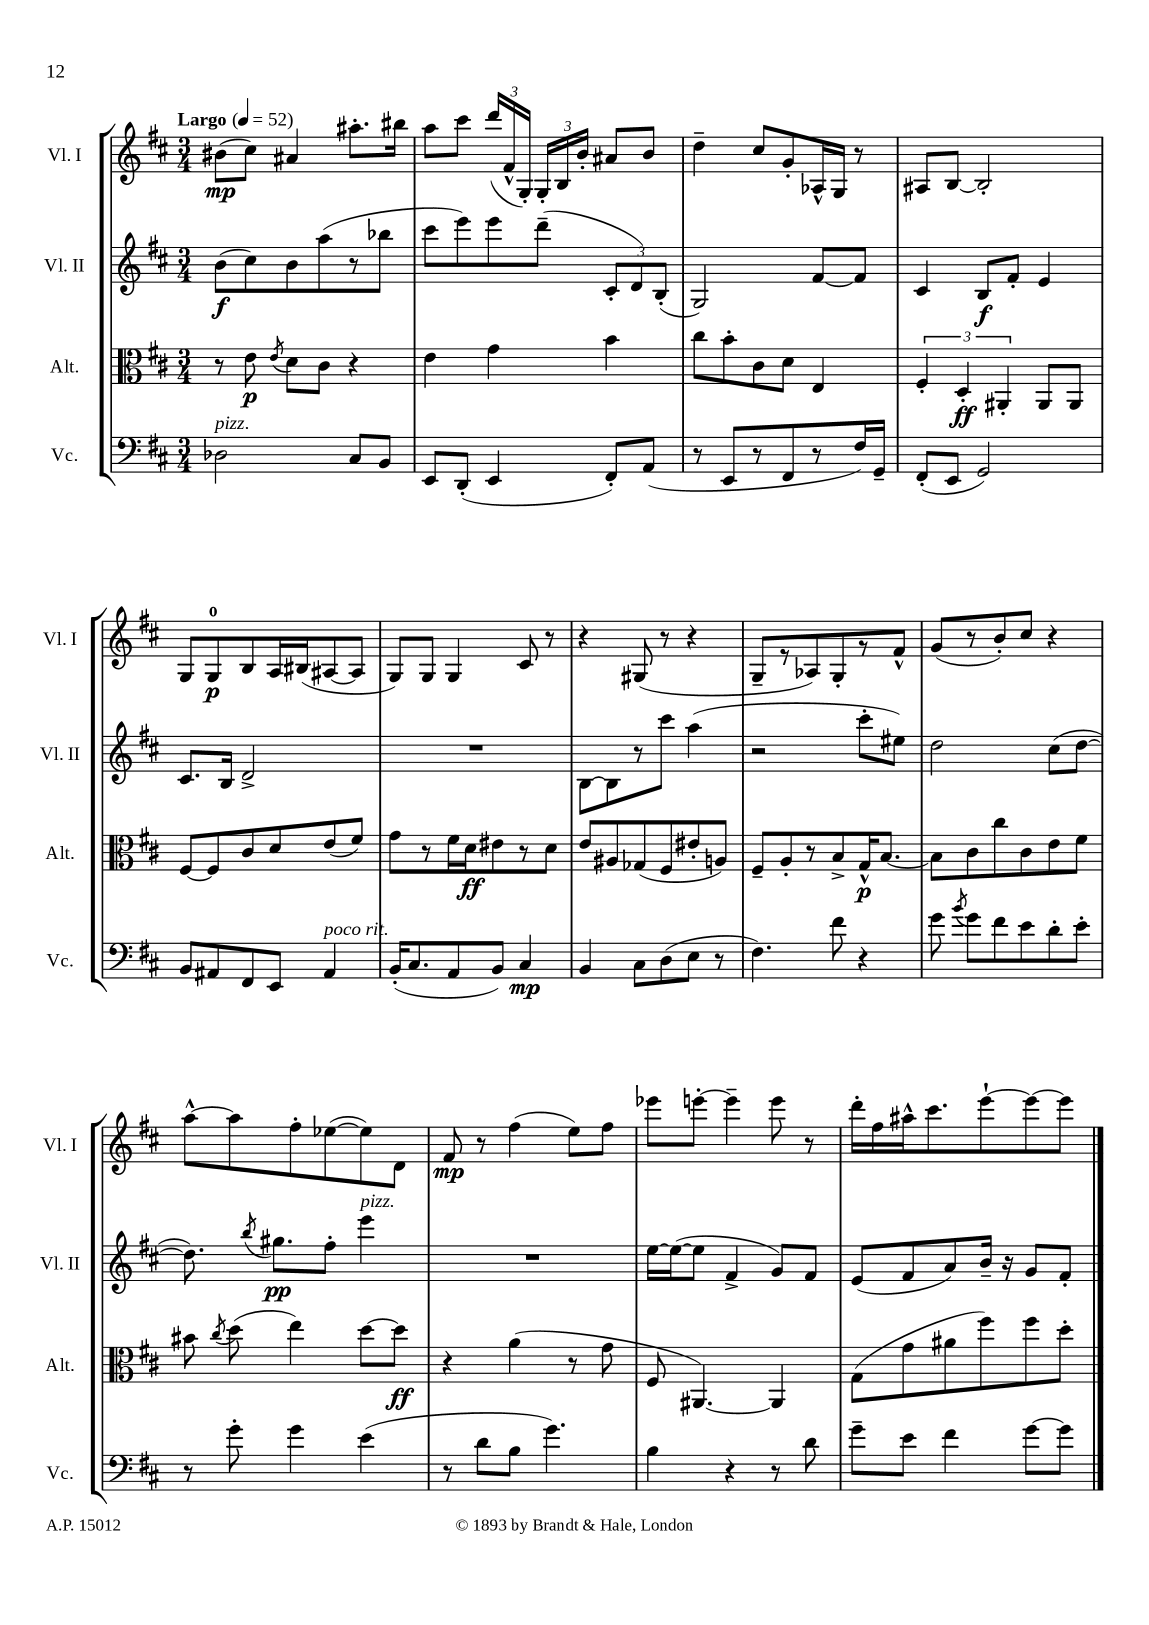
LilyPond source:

<<
\new StaffGroup <<
\new Staff = "s0" \with { instrumentName = "Vl. I" shortInstrumentName = "Vl. I" } {
    \clef treble \key d \major \numericTimeSignature \time 3/4 \tempo "Largo" 4 = 52
    \autoBeamOff bis'8[\mp( cis''8]) ais'4 ais''8.[-. bis''16] |
    a''8[ cis'''8] \tuplet 3/2 { d'''16[( fis'16-^ g16]-.) } \tuplet 3/2 { g16[-. b16 b'16]-. } ais'8[ b'8] |
    d''4-- cis''8[ g'8-. aes16-^ g16] r8 |
    ais8[ b8]~ b2-. |
    g8[ g8-0\p b8 a16 bis16( ais8~ ais8] |
    g8[) g8] g4 cis'8 r8 |
    r4 gis8( r8 r4 |
    g8[-- r8 aes8) g8-. r8 fis'8]-^ |
    g'8[( r8 b'8-.) cis''8] r4 |
    a''8[~-^ a''8 fis''8-. ees''8~( ees''8) d'8] |
    fis'8\mp r8 fis''4( e''8[) fis''8] |
    ees'''8[ e'''8]~-. e'''4-- e'''8 r8 |
    d'''16[-. fis''16 ais''16-^ cis'''8. e'''8~-! e'''8~ e'''8] \bar "|." |
}
\new Staff = "s1" \with { instrumentName = "Vl. II" shortInstrumentName = "Vl. II" } {
    \clef treble \key d \major \numericTimeSignature \time 3/4
    \autoBeamOff b'8[\f( cis''8) b'8 a''8( r8 bes''8] |
    cis'''8[ e'''8) e'''8 d'''8]--( \tuplet 3/2 { cis'8[-. d'8) b8]-.( } |
    g2) fis'8[~ fis'8] |
    cis'4 b8[\f fis'8]-. e'4 |
    cis'8.[ b16] d'2-> |
    R2. |
    b8[~ b8 r8 cis'''8] a''4( |
    r2 cis'''8[-. eis''8]) |
    d''2 cis''8[( d''8]~ |
    d''8.) \acciaccatura { b''8 } gis''8.[\pp fis''8]-. e'''4^\markup { \italic "pizz." } |
    R2. |
    e''16[~ e''16~( e''8] fis'4-> g'8[) fis'8] |
    e'8[( fis'8 a'8) b'16]-- r16 g'8[ fis'8]-. \bar "|." |
}
\new Staff = "s2" \with { instrumentName = "Alt." shortInstrumentName = "Alt." } {
    \clef alto \key d \major \numericTimeSignature \time 3/4
    \autoBeamOff r8 e'8\p \acciaccatura { e'8 } d'8[ cis'8] r4 |
    e'4 g'4 b'4 |
    cis''8[ b'8-. cis'8 d'8] e4 |
    \tuplet 3/2 { fis4-. d4-.\ff ais,4-. } ais,8[ ais,8] |
    fis8[~ fis8 cis'8 d'8 e'8( fis'8]) |
    g'8[ r8 fis'16 d'16\ff eis'8 r8 d'8] |
    e'8[ ais8 ges8( fis8 eis'8-. a8]) |
    fis8[-- a8-. r8 b8-> g16-^\p b8.]~ |
    b8[ cis'8 cis''8 cis'8 e'8 fis'8] |
    bis'8 \acciaccatura { cis''8 } d''8( e''4) d''8[~ d''8]\ff |
    r4 a'4( r8 g'8 |
    fis8 ais,4.~) ais,4 |
    g8[( g'8 ais'8 fis''8) fis''8 d''8]-. \bar "|." |
}
\new Staff = "s3" \with { instrumentName = "Vc." shortInstrumentName = "Vc." } {
    \clef bass \key d \major \numericTimeSignature \time 3/4
    \autoBeamOff des2^\markup { \italic "pizz." } cis8[ b,8] |
    e,8[ d,8]-.( e,4 fis,8[-.) a,8]( |
    r8 e,8[ r8 fis,8 r8 fis16) g,16]-- |
    fis,8[-.( e,8] g,2) |
    b,8[ ais,8 fis,8 e,8] ais,4^\markup { \italic "poco rit." } |
    b,16[-.( cis8. a,8 b,8]) cis4\mp |
    b,4 cis8[ d8( e8] r8 |
    fis4.) fis'8 r4 |
    g'8 \acciaccatura { b'8 } g'8[ fis'8 e'8 d'8-. e'8]-. |
    r8 g'8-. g'4 e'4( |
    r8 d'8[ b8] g'4.) |
    b4 r4 r8 d'8 |
    g'8[-- e'8] fis'4 g'8[~ g'8] \bar "|." |
}
>>
>>
\layout { \context { \Score \remove "Bar_number_engraver" } }
